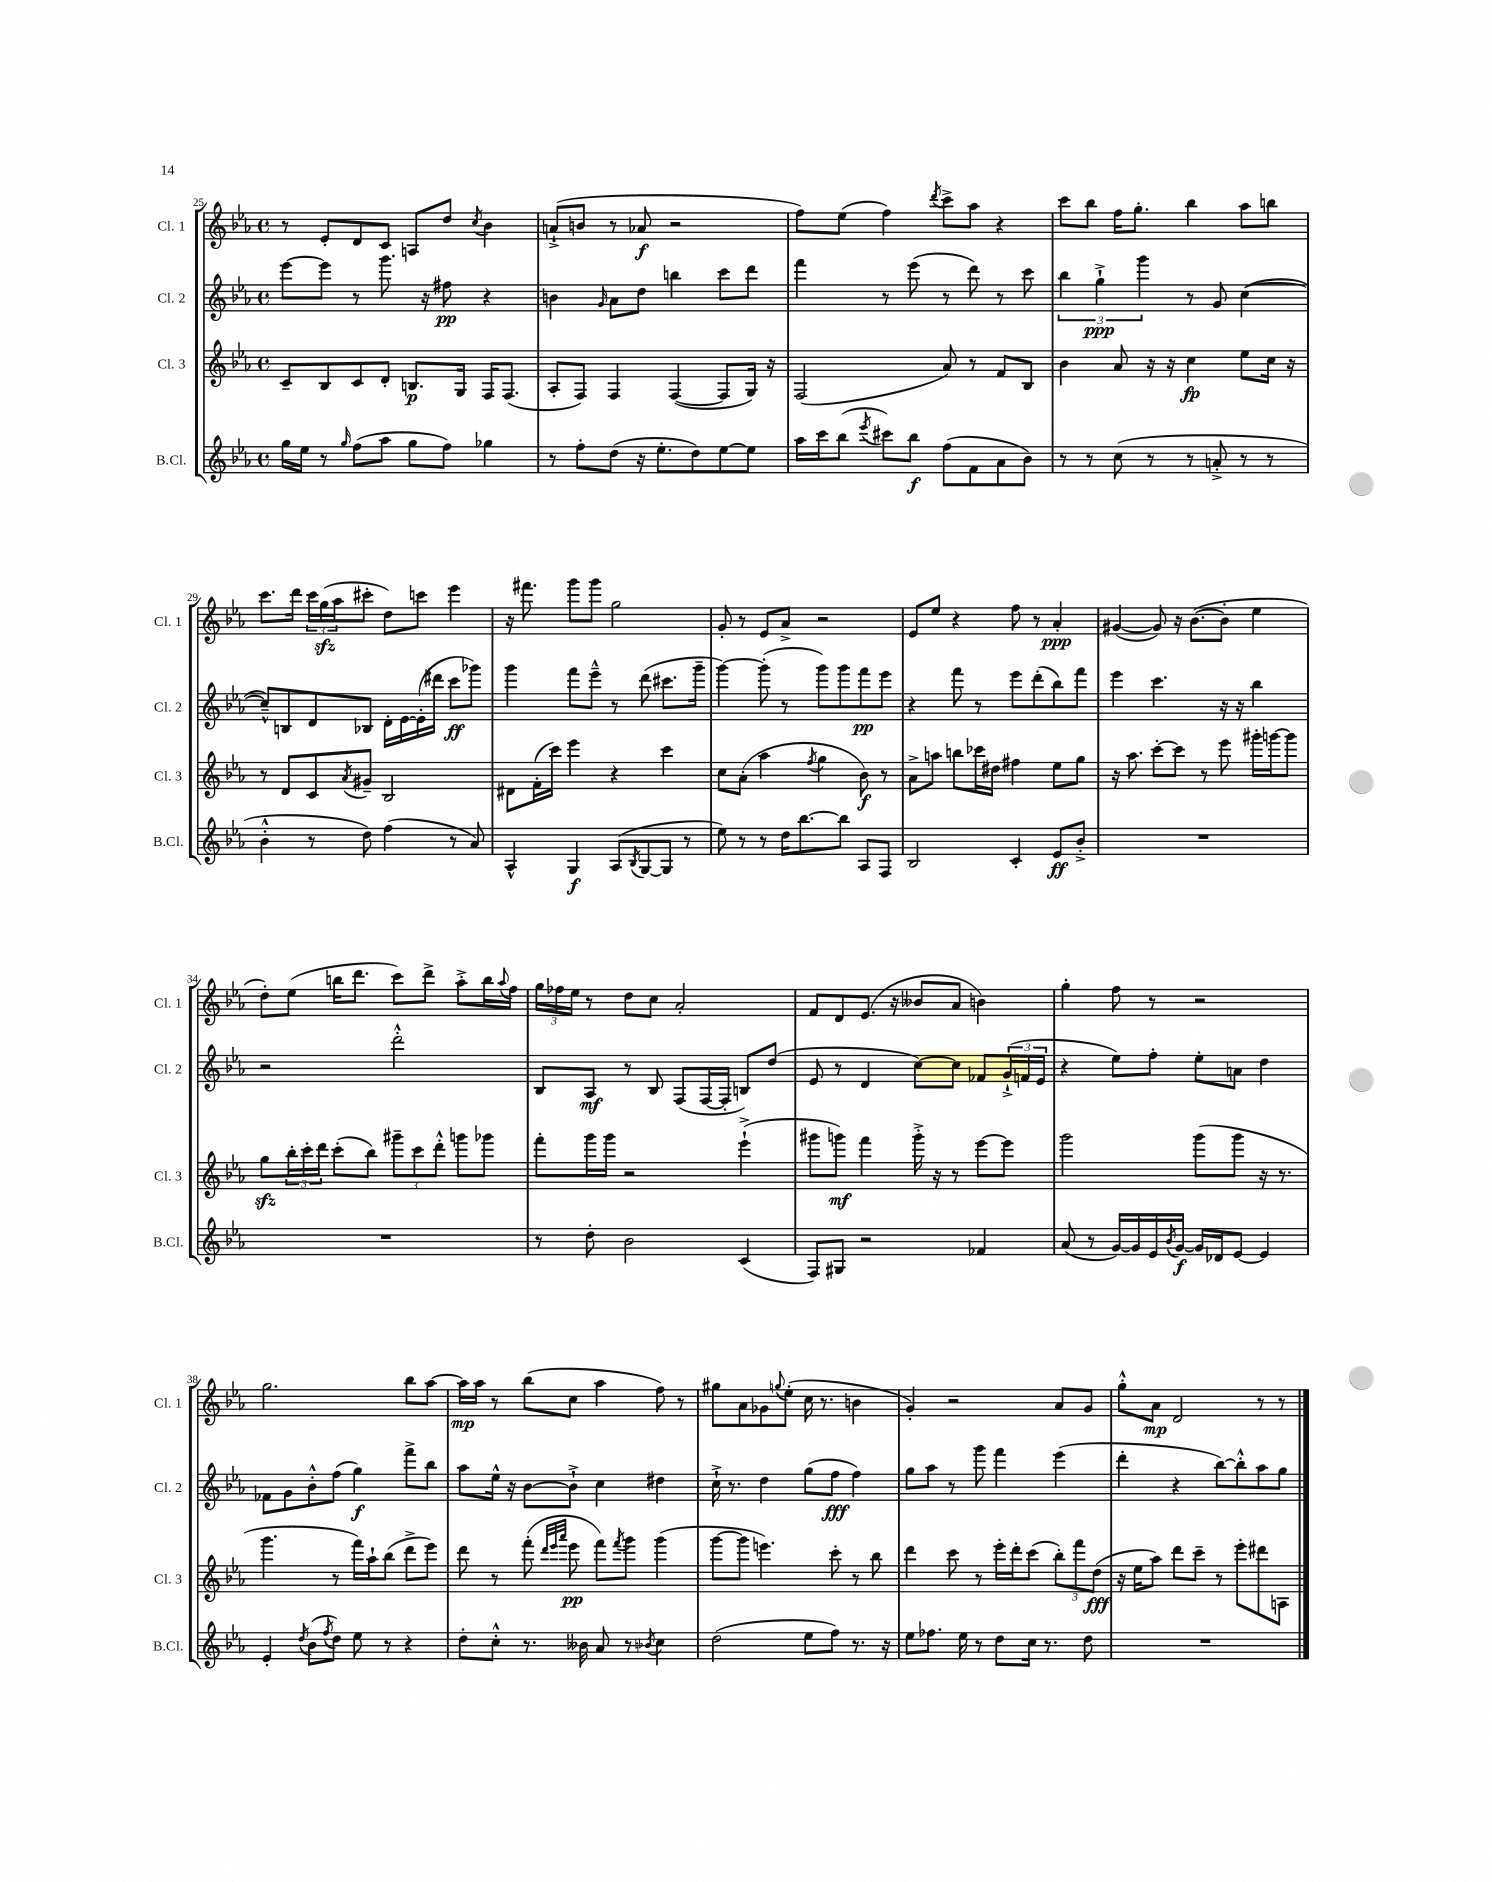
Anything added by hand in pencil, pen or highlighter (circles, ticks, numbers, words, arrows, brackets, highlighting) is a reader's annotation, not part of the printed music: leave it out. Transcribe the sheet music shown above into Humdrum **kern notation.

**kern	**kern	**kern	**kern
*staff4	*staff3	*staff2	*staff1
*clefG2	*clefG2	*clefG2	*clefG2
*k[b-e-a-]	*k[b-e-a-]	*k[b-e-a-]	*k[b-e-a-]
*M4/4	*M4/4	*M4/4	*M4/4
*met(c)	*met(c)	*met(c)	*met(c)
16gg	8c~	[8eee-	8r
16ee-	.	.	.
8r	8B-	8eee-]	8e-'
16qqgg	.	.	.
(8ff	8c	8r	8d
8aa-	8d'	8.ggg	8c
8gg	8.B	.	8A
.	.	16r	.
8ff)	.	8ff#	8dd
.	16G	.	.
.	.	.	8qcc
4gg-	16F	4r	4b-
.	(8.F	.	.
=	=	=	=
8r	8A-'	4b	(8a`^
8ff'	8F)	.	8b
.	.	16qqg	.
(8dd	4F	8a-	8r
16r	.	8dd	8a-
8.ee-'	.	.	.
.	([4F	4bb	2r
8dd)	.	.	.
[8ee-	8F]	8ccc	.
8ee-]	16G)	8ddd	.
.	16r	.	.
=	=	=	=
16aa-	(2F	4fff	8ff)
16ccc	.	.	.
(8bb-	.	.	(8ee-
8qeee-	.	.	.
8ccc#)	.	8r	4ff)
8bb-	.	(8eee-	.
.	.	.	8qddd
(8ff	8a-)	8r	8ccc^
8f	8r	8ddd)	8aa-
8a-	8f	8r	4r
8b-)	8B-	8ccc	.
=	=	=	=
8r	4b-	6bb-	8ccc
8r	.	.	8bb-
.	.	6gg`^	.
(8cc	8a-	.	16ff
.	.	.	8.gg'
.	.	6ggg	.
8r	16r	.	.
.	16r	.	.
8r	4cc	8r	4bb-
8a'^	.	8g	.
8r	8ee-	([4cc	8aa-
8r	16cc	.	8bb
.	16r	.	.
=	=	=	=
4b-'^^	8r	8cc~^^])	8.ccc
.	8d	8B	.
.	.	.	16ddd
8r	8c	8d	24ccc
.	.	.	(24gg
.	.	.	24aa-
.	8qa-	.	.
8dd)	8g#~	8B-	8ccc#'
(4ff	2B-	16d'	8dd)
.	.	[16e-	.
.	.	(16e-']	8ccc
.	.	16ddd#	.
8r	.	8ccc	4eee-
8a-)	.	8ggg-)	.
=	=	=	=
4A-^^	8d#	4ggg	16r
.	.	.	8.fff#
.	(16f'	.	.
.	16ccc)	.	.
4G	4eee-	8fff	8ggg
.	.	8eee-~^^	8ggg
(8A-	4r	8r	2gg
8qB-	.	.	.
[8G	.	(8ddd	.
8G]	4ccc	8.ccc#	.
8r	.	.	.
.	.	16ggg~	.
=	=	=	=
8ee-)	8cc	[4ggg)	8g'
8r	(8a-'	.	8r
8r	4aa-	(8ggg']	8e-
16dd	.	8r	8a-^
[8.bb-	.	.	.
.	8qff	.	.
.	4gg	8ggg)	2r
8bb-]	.	8ggg	.
8A-	8b-)	8fff	.
8F	8r	8eee-	.
=	=	=	=
2B-	8a-^	4r	8e-
.	8aa	.	8ee-
.	8bb	8fff	4r
.	16ccc-	8r	.
.	16dd#	.	.
4c'	4ff#	8eee-	8ff
.	.	(8ddd'	8r
8e-	8ee-	8bb-)	4a-'
8b-'^	8gg	8fff	.
=	=	=	=
1r	16r	4eee-	([4g#
.	8.aa-	.	.
.	[8ccc'	4.ccc	8g#])
.	8ccc]	.	16r
.	.	.	([8.b-
.	8r	.	.
.	8eee-	16r	8b-']
.	.	16r	.
.	16ggg#'	4bb-	4ee-
.	[16ggg	.	.
.	8ggg]	.	.
=	=	=	=
1r	8gg	2r	8dd')
.	24bb-'	.	(8ee-
.	24ccc'	.	.
.	24ddd	.	.
.	(8ccc'	.	16bb
.	.	.	8.ddd
.	8bb-)	.	.
.	12ggg#~	2ddd'^^	8ccc)
.	12ccc	.	.
.	.	.	8ddd^
.	12ddd'^^	.	.
.	8ggg	.	8aa-'^
.	8ggg-	.	16bb
.	.	.	8qqaa-
.	.	.	16ff
=	=	=	=
8r	8fff'	8B-	24gg
.	.	.	24ff-
.	.	.	24ee-
8dd'	16ggg	8A-	8r
.	16ggg	.	.
2b-	2r	8r	8dd
.	.	8B-	8cc
.	.	(8F	2a-'
.	.	[16F	.
.	.	16F']	.
(4c	(4eee-`^	8B)	.
.	.	(8dd	.
=	=	=	=
8F)	8ggg#	8e-	8f
8G#	8ggg)	8r	8d
2r	4fff	4d	(8.e-
.	.	.	16r
.	16ggg'^	[8cc)	8b--
.	16r	.	.
.	8r	8cc]	8a-
4f-	[8eee-	8f-	4b)
.	8eee-]	(24g`^	.
.	.	24f	.
.	.	24e-	.
=	=	=	=
(8a-	2ggg	4r	4gg'
8r	.	.	.
[16g)	.	8ee-)	8ff
16g]	.	.	.
16e-	.	8ff'	8r
8qb-	.	.	.
[16g	.	.	.
16g]	(8ggg	8ee-'	2r
16d-	.	.	.
[8e-	8ggg	8a	.
4e-]	16r	4dd	.
.	8.r	.	.
=	=	=	=
4e-'	4.ggg	8f-	2.gg
.	.	8g	.
8qdd	.	.	.
(8b-	.	8b-'^^	.
8qff	.	.	.
8dd)	8r	(8ff	.
8ee-	16fff)	4gg)	.
.	16aa-`	.	.
8r	(8bb-	.	.
4r	8ddd^	8fff^	8bb-
.	8eee-)	8bb-	[8aa-
=	=	=	=
8dd'	8ddd	8aa-	16aa-]
.	.	.	16aa-
8cc'^^	8r	16ee-^^	8r
.	.	16r	.
8.r	(8fff'	[8b-	(8bb-
.	32qqddd	.	.
.	32qqeee-	.	.
.	32qqaaa-	.	.
.	8eee-	8b-`^]	8cc
16b--	.	.	.
8a-	8fff)	4cc	4aa-
.	8qfff	.	.
8r	8ggg	.	.
8qb-	.	.	.
4cc	(4ggg	4dd#	8ff)
.	.	.	8r
=	=	=	=
(2dd	[8ggg	16cc`^	8gg#
.	.	8.r	.
.	8ggg]	.	8a-
.	4.eee)	4dd	8g-
.	.	.	8qqgg
.	.	.	(8ee-'
8ee-	.	(8gg	16cc
.	.	.	8.r
8ff)	8ccc'	8ff	.
8.r	8r	4ff)	4b
.	8bb-	.	.
16r	.	.	.
=	=	=	=
8ee-	4ddd	8gg	4g')
8.ff-	.	8aa-	.
.	8ccc	8r	2r
16ee-	.	.	.
8r	8r	8ggg	.
8dd	16eee-'	4fff	.
.	16ddd'	.	.
16cc	(8ccc	.	.
8.r	.	.	.
.	12bb-')	(4eee-	8a-
.	12fff	.	.
8dd	.	.	8g
.	(12dd	.	.
=	=	=	=
1r	16r	4ddd'	8gg'^^
.	16ee-	.	.
.	8aa-)	.	8a-
.	8ddd	4r	2d
.	8ccc~	.	.
.	8r	[8bb-)	.
.	8eee-'	8bb-'^^]	.
.	8ddd#	8aa-	8r
.	8A	8gg	8r
==	==	==	==
*-	*-	*-	*-
